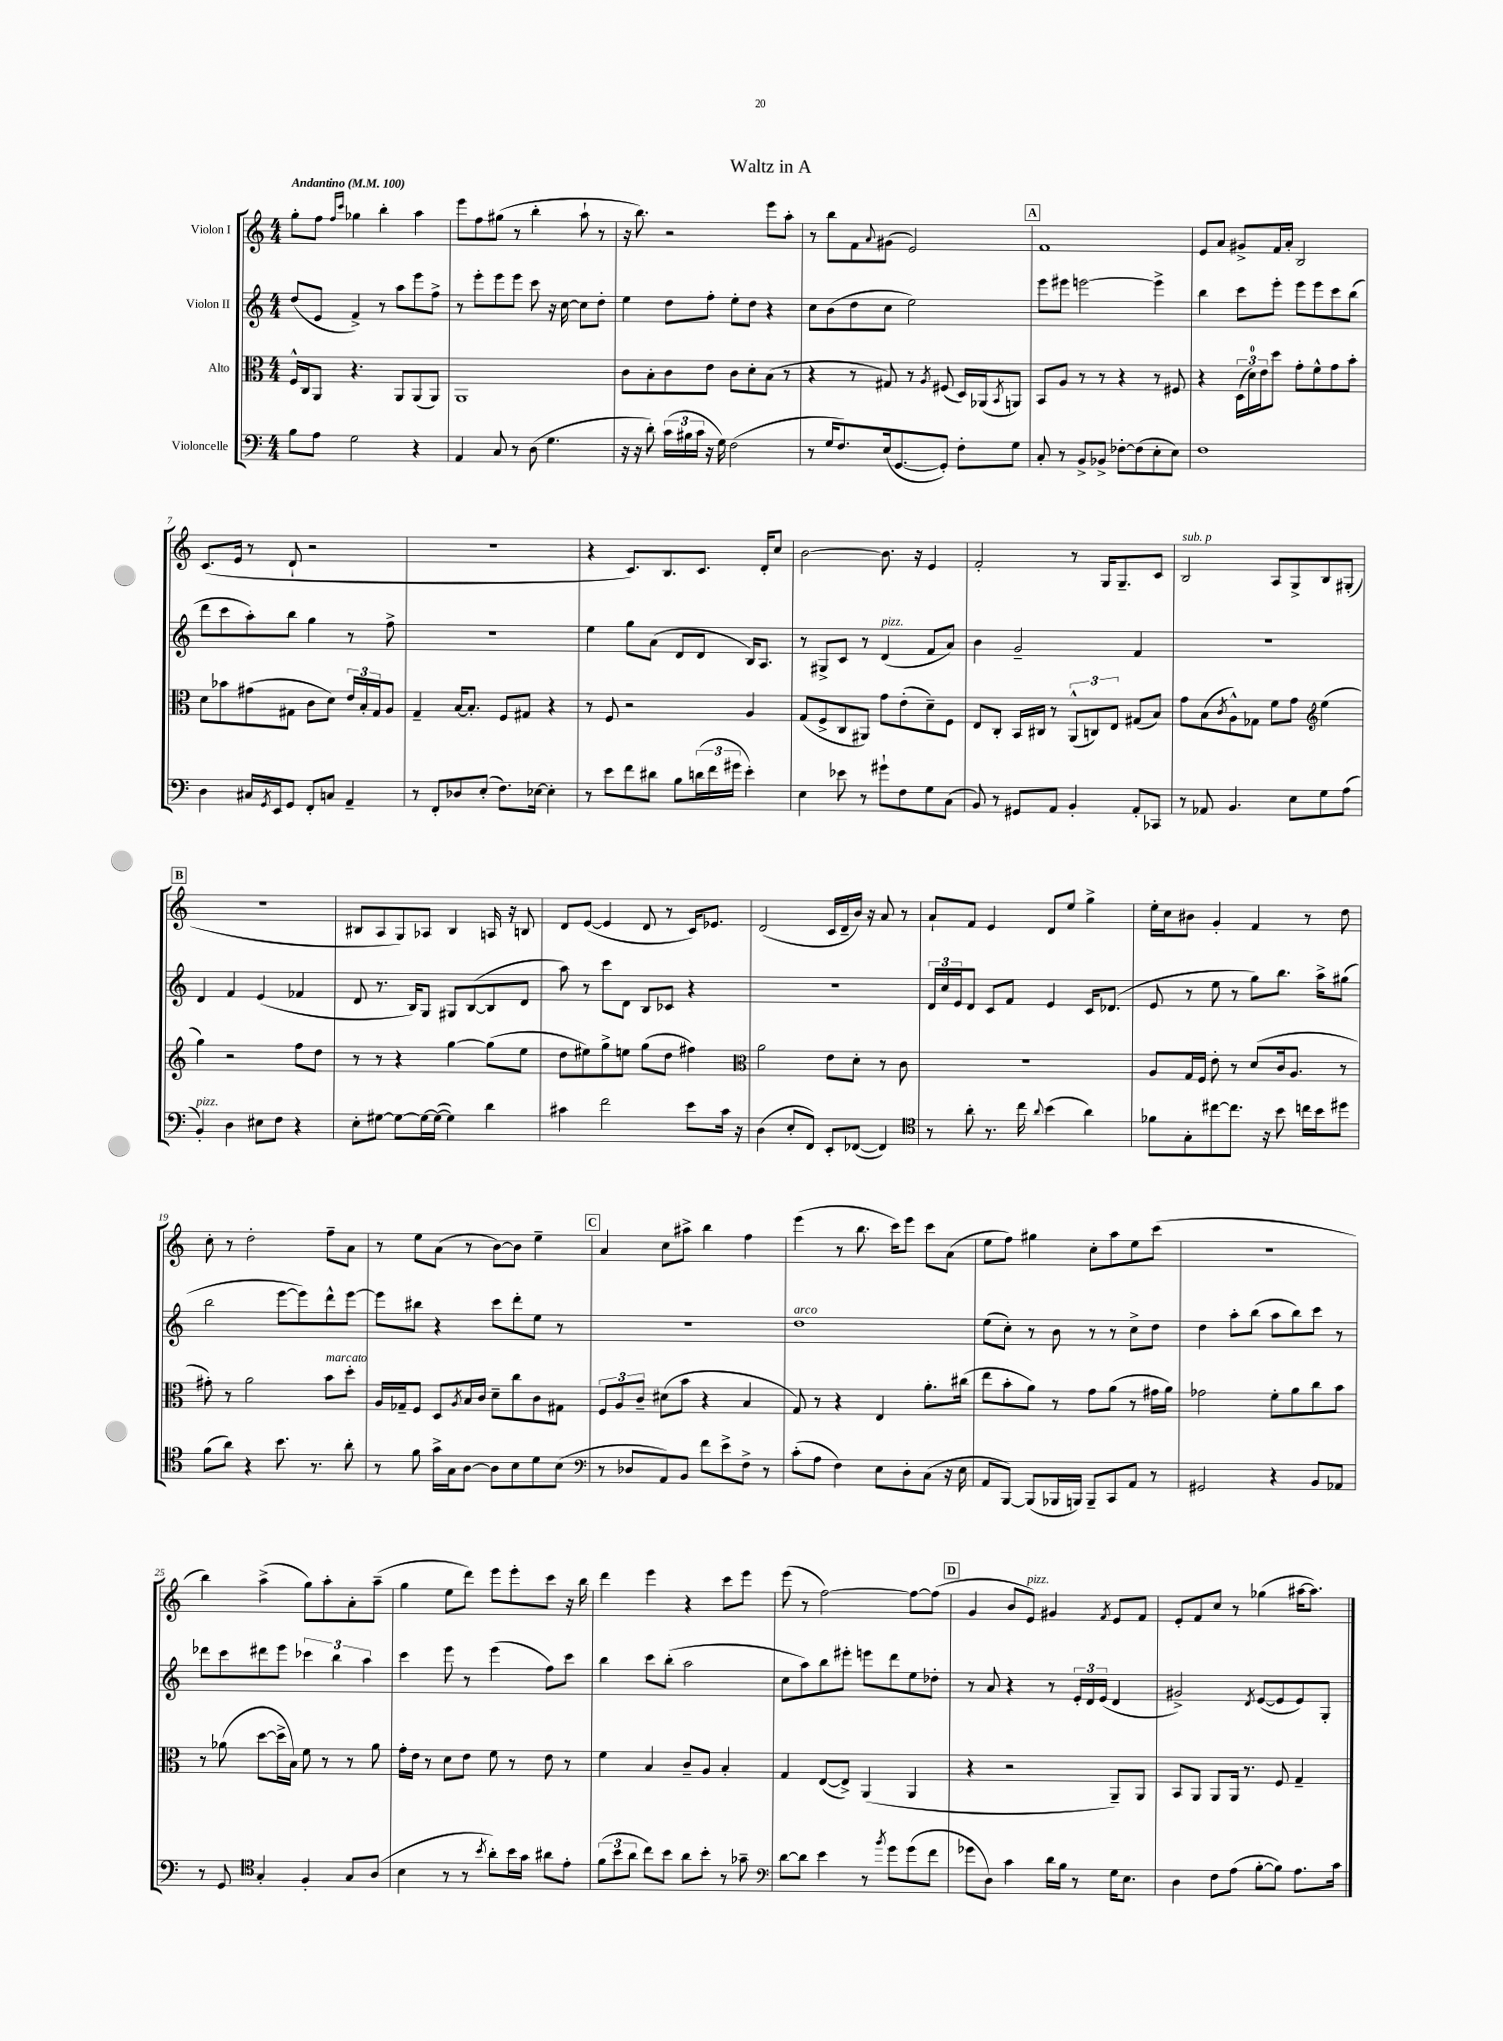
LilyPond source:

\header { title = "Waltz in A" }
<<
\new StaffGroup <<
\new Staff = "s0" \with { instrumentName = "Violon I" } {
    \clef treble \key c \major \numericTimeSignature \time 4/4 \tempo "Andantino" 4 = 100
    g''8-. f''8 \grace { f''16 c'''16 } ges''4 b''4-. a''4 |
    e'''8 f''8 gis''8( r8 b''4-. a''8-! r8 |
    r16 b''8.) r2 e'''8 a''8-. |
    r8 b''8 f'8 \appoggiatura { a'8 } gis'8( e'2) |
    \mark \markup { \box "A" } f'1 |
    e'8 a'8 gis'8-> f'16 a'16-. b2 |
    c'8.( e'16 r8 d'8-! r2 |
    R1 |
    r4 c'8.) b8. c'8. d'16-. c''8 |
    b'2~ b'8. r16 e'4 |
    f'2-. r8 g16 g8.-- c'8 |
    b2^\markup { \italic "sub. p" } a8 g8-> b8 gis8-.( |
    \mark \markup { \box "B" } R1 |
    bis8 a8 g8) aes8 bis4 a16 r16 b8 |
    d'8 e'8~( e'4 d'8 r8 c'16) ees'8. |
    d'2( c'16 d'16-- b'16) r16 a'8 r8 |
    a'8-! f'8 e'4 d'8 e''8 g''4-> |
    e''16-. c''16 bis'8 g'4-. f'4 r8 d''8 |
    c''8-. r8 d''2-. f''8-- a'8 |
    r8 e''8 a'8( r8 b'8~) b'8 e''4-- |
    \mark \markup { \box "C" } a'4 c''8 ais''8-> b''4 f''4 |
    e'''4( r8 b''8. c'''16) e'''8 c'''8 a'8( |
    e''8 f''8) gis''4 c''8-. a''8 e''8 c'''8( |
    R1 |
    b''4) a''4->( g''8) a''8-. a'8-. a''8--( |
    g''4 e''8 d'''8) e'''8 e'''8-. c'''8 r16 b''16 |
    d'''4 e'''4 r4 c'''8 e'''8 |
    e'''8( r8 f''2~) f''8~ f''8( |
    \mark \markup { \box "D" } g'4 b'8 e'8^\markup { \italic "pizz." }) gis'4 \acciaccatura { f'8 } e'8 f'8 |
    e'8-. f'8 c''8 r8 ges''4( ais''16~ ais''8.) \bar "|." |
}
\new Staff = "s1" \with { instrumentName = "Violon II" } {
    \clef treble \key c \major \numericTimeSignature \time 4/4
    d''8( e'8 f'4->) r8 a''8 e'''8 f''8-> |
    r8 e'''8-. e'''8 e'''8 c'''8 r16 c''16~ c''8 d''8-. |
    e''4 d''8 f''8-. e''8-. d''8 r4 |
    c''8 b'8( d''8 c''8 e''2) |
    \mark \markup { \box "A" } e'''8 eis'''8 e'''2~ e'''4-> |
    b''4 c'''8 e'''8-. e'''8 e'''8 c'''8 b''8( |
    d'''8 c'''8 a''8-.) b''8 g''4 r8 f''8-> |
    R1 |
    e''4 g''8 a'8( d'8 d'8 b16) a8. |
    r8 gis8-> c'8 r8 d'4^\markup { \italic "pizz." }( f'8 a'8) |
    b'4 g'2-- f'4 |
    R1 |
    \mark \markup { \box "B" } d'4 f'4 e'4( fes'4 |
    d'8 r8. b16) g8 gis8 b8~( b8 d'8 |
    a''8) r8 c'''8 d'8 b8 ces'8 r4 |
    r1 |
    \tuplet 3/2 { d'16 c''16 e'16 } d'8 c'8 f'8 e'4 c'16 des'8.( |
    e'8 r8 e''8 r8 g''8) b''8. a''16-> gis''8( |
    b''2 e'''8~ e'''8) d'''8-^ e'''8~ |
    e'''8 bis''8 r4 c'''8 d'''8-. e''8 r8 |
    \mark \markup { \box "C" } R1 |
    d''1^\markup { \italic "arco" } |
    e''8( c''8-.) r8 b'8 r8 r8 c''8-> d''8 |
    d''4 a''8-. b''8( a''8 b''8) c'''8 r8 |
    des'''8 c'''8 dis'''8 e'''8 \tuplet 3/2 { ces'''4 b''4 a''4 } |
    c'''4 e'''8 r8 e'''4( f''8) c'''8 |
    b''4 c'''8 b''8-.( a''2 |
    c''8 a''8) b''8 eis'''8-. e'''8 d'''8 e''8 des''8-. |
    \mark \markup { \box "D" } r8 a'8 r4 r8 \tuplet 3/2 { e'16-. d'16 e'16( } d'4 |
    gis'2->) \acciaccatura { d'8 } e'8~( e'8 e'8) g8-. \bar "|." |
}
\new Staff = "s2" \with { instrumentName = "Alto" } {
    \clef alto \key c \major \numericTimeSignature \time 4/4
    f16-^ c16 a,8 r4. a,8 a,8( a,8) |
    a,1 |
    c'8 b8-. c'8 e'8 c'8 d'8-. b8( r8 |
    r4 r8 gis8) r8 \acciaccatura { a8 } fis8( d16) aes,16( \acciaccatura { b,8 } a,8) |
    \mark \markup { \box "A" } b,8 a8 r8 r8 r4 r8 fis8 |
    r4 \tuplet 3/2 { d16( d'16-0) e'16 } d''8 g'8-. f'8-^ g'8 b'8-. |
    d'8 bes'8 gis'8( gis8 c'8 d'8) \tuplet 3/2 { e'16 b16-. gis16 } a8 |
    g4-- b16~ b8.-. f8 gis8 r4 |
    r8 f8 r2 a4 |
    g8( f8-> c8 ais,8) g'8 e'8-.( d'8--) f8 |
    e8 c8-. b,16 cis16 r8 \tuplet 3/2 { a,8-^( c8) e8 } gis8( b8) |
    g'8 b8( \acciaccatura { c'8 } a8-^) ges8 f'8 g'8 \clef treble e''4( |
    \mark \markup { \box "B" } g''4) r2 f''8 d''8 |
    r8 r8 r4 g''4~ g''8( e''8 |
    d''8 eis''8) g''8-> e''8 g''8( d''8 fis''4) |
    \clef alto a'2 e'8 d'8-. r8 c'8 |
    R1 |
    a8 g16 f16 e'8-. r8 d'8( c'16 a8. r8 |
    gis'8-.) r8 a'2 b'8^\markup { \italic "marcato" } d''8-. |
    a16 ges16-- f8 d8 \acciaccatura { a8 } b16 c'16 d'8-- c''8 c'8 gis8 |
    \mark \markup { \box "C" } \tuplet 3/2 { f8 a8 c'8-- } dis'8( b'8 r4 b4 |
    g8) r8 r4 e4 a'8.-. cis''16( |
    e''8 b'8-. a'8) r8 g'8 a'8( r8 gis'16 a'16) |
    ges'2 f'8-. a'8 c''8 b'8 |
    r8 aes'8( d''8~ d''16-> b16) f'8 r8 r8 aes'8 |
    g'16-. e'16 r8 d'8 e'8 f'8 r8 e'8 r8 |
    f'4 b4 c'8-- a8 b4-. |
    g4 e8~( e8->) a,4( a,4 |
    \mark \markup { \box "D" } r4 r2 a,8--) a,8 |
    b,8 a,8 a,8 a,16 r8. f8 g4-- \bar "|." |
}
\new Staff = "s3" \with { instrumentName = "Violoncelle" } {
    \clef bass \key c \major \numericTimeSignature \time 4/4
    b8 a8 g2 r4 |
    a,4 c8 r8 d8( g4. |
    r16 r16 d'8-.) \tuplet 3/2 { c'16( bis16 c'16 } r16 g16) f2( |
    r8 g16 f8.) e16( g,8.~ g,8-.) f8-. g8 |
    \mark \markup { \box "A" } c8-. r8 b,8-> bes,8-> fes8~-. fes8( e8-. e8) |
    f1 |
    d4 cis16 \acciaccatura { g,8 } e,16 g,8 f,8-. c8 a,4-- |
    r8 f,8-. des8 e8-.( f8.) ees16~ ees4-. |
    r8 e'8 f'8 dis'8 b8 \tuplet 3/2 { d'16( f'16 gis'16 } e'4-.) |
    e4 ees'8 r8 gis'8-! f8 g8 c8( |
    b,8) r8 gis,8 a,8 b,4-. a,8-. ces,8 |
    r8 aes,8 b,4. e8 g8 a8( |
    \mark \markup { \box "B" } b,4-.^\markup { \italic "pizz." }) d4 eis8 f8 r4 |
    e8-. gis8~ gis8~ gis16~ gis16~( gis4) d'4 |
    cis'4 f'2 e'8 cis'16 r16 |
    d4( e8-. f,8) e,8-. fes,8~( fes,4) |
    \clef tenor r8 a'8-. r8. c''16 \appoggiatura { a'8 } b'4( a'4) |
    fes'8 g8-. cis''8~ cis''8. r16 b'8 c''16 b'16 dis''8 |
    f'8( a'8) r4 b'8. r8. a'8-. |
    r8 f'8 g'16-> g16 a8~ a8 b8 d'8 b8( |
    \mark \markup { \box "C" } \clef bass r8 des8 a,8) b,8 f'8 e'8-> f8-> r8 |
    c'8-.( a8 f4) e8 d8-. c8( r16 e16 |
    a,8 b,,8~) b,,8( bes,,16 b,,16) b,,8-- c,8 a,8 r8 |
    gis,2 r4 b,8 aes,8 |
    r8 g,8 \clef tenor g4-. f4-. g8 a8( |
    b4 r8 r8 \acciaccatura { b'8 } a'8-.) b'16 g'16 ais'8 e'8-. |
    \tuplet 3/2 { f'8( b'8 a'8 } c''8) b'8 a'8 b'8-. r8 ges'8-- |
    \clef bass d'8~ d'8 e'4 r8 \acciaccatura { b'8 } g'8 g'8( f'8 |
    \mark \markup { \box "D" } ges'8 d8) c'4 d'16 b16 r8 g16 e8. |
    d4 f8 a8( b8~-. b8) a8. c'16 \bar "|." |
}
>>
>>
